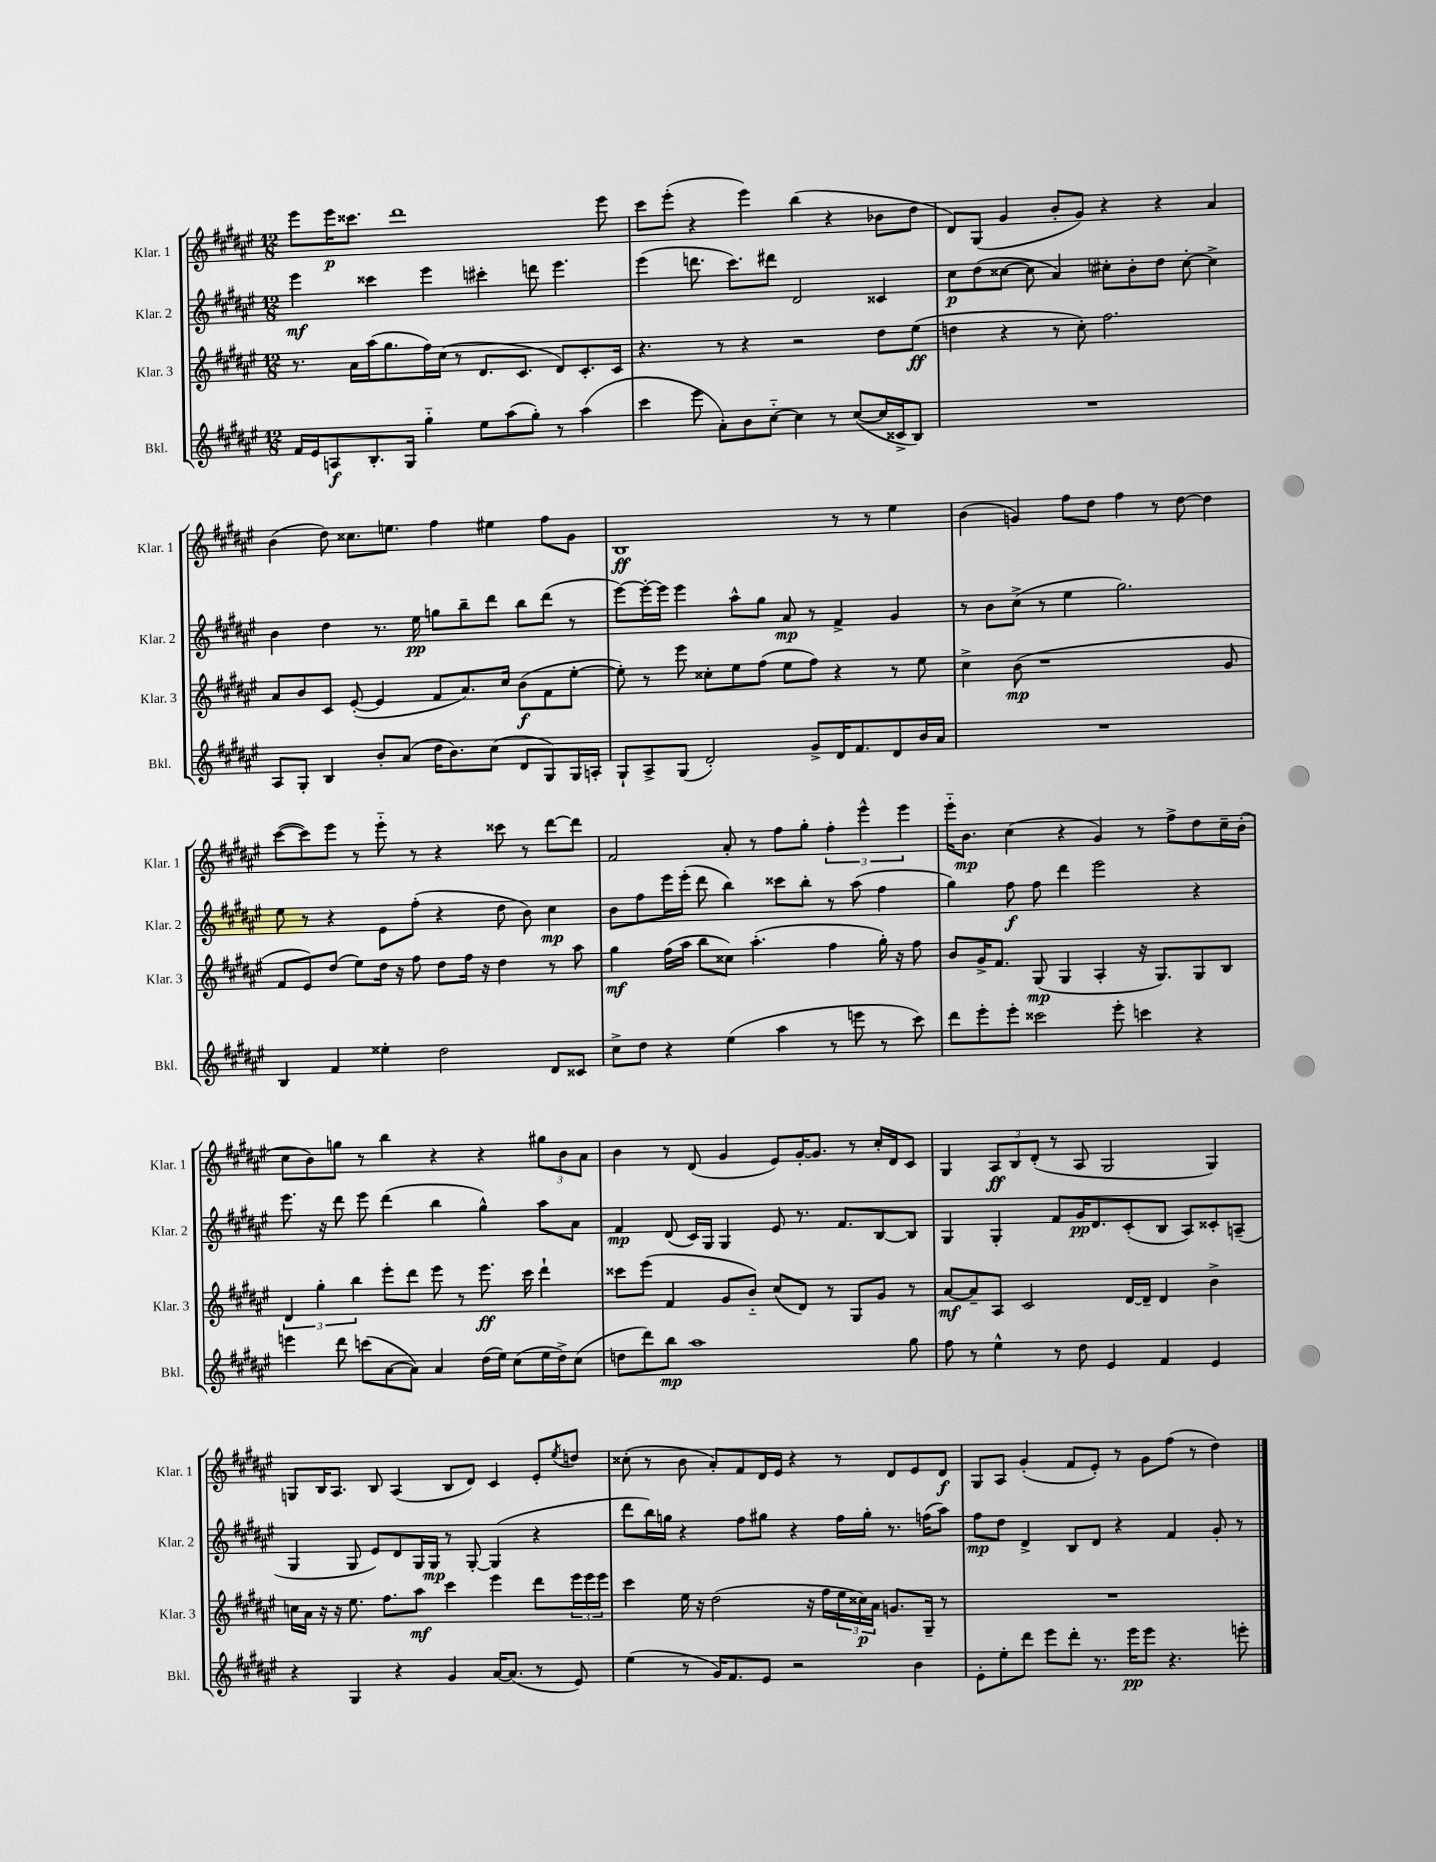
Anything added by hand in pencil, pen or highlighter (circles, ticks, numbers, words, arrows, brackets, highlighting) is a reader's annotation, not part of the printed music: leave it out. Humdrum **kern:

**kern	**kern	**kern	**kern
*staff4	*staff3	*staff2	*staff1
*clefG2	*clefG2	*clefG2	*clefG2
*k[f#c#g#d#a#e#]	*k[f#c#g#d#a#e#]	*k[f#c#g#d#a#e#]	*k[f#c#g#d#a#e#]
*M12/8	*M12/8	*M12/8	*M12/8
16f#/LL	8.r	4eee#\	8eee#\L
16e#/J	.	.	.
8A/	.	.	16eee#\K
.	16a#\LL	.	8.ccc##\J
8.B'/	(16aa#\J	4ccc##\	.
.	8.gg#\	.	.
.	.	.	1ddd#
16G#/Jk	.	.	.
4gg#'~\	16ff#\L)	4eee#\	.
.	(16cc#\JJ	.	.
.	8r	.	.
8ee#\L	8.d#/L	4ccc#'\	.
(8aa#\	.	.	.
.	8.c#/J	.	.
8gg#'\J)	.	8ddd\	.
8r	8d#/L)	4.eee#\	.
(4aa#\	8.c#'/	.	.
.	.	.	8eee#\
.	16c#/Jk	.	.
=	=	=	=
4ccc#\	4.r	(4eee#\	8ccc#\L
.	.	.	(8eee#'\J
8eee#\	.	8.ddd\	4r
8a#'\L)	8r	.	.
.	.	8.ccc#\L)	.
8b\	4r	.	4eee#\)
[8cc#'~\J	.	8ddd#\J	.
4cc#\]	2r	2d#/	(4bb\
8r	.	.	4r
([8cc#/L	.	.	.
16cc#/]L	8dd#\L	4c##/	8b-\L
16c##^/J	.	.	.
8B/J)	(8ee#\J	.	8dd#\J
=	=	=	=
1.r	4dd\	8cc#\L	8d#/L)
.	.	(8dd#\	(8G#/J
.	4r	[8cc##\J	4g#/
.	.	8cc##\]	.
.	8r	4a#/)	8b'/L
.	8cc#'\)	.	8g#/J)
.	2.ff#\	8cc#'\L	4r
.	.	8b'\	.
.	.	8dd#\J	4r
.	.	[8cc#'\	.
.	.	4cc#^\]	4a#/
=	=	=	=
8A#/L	8a#/L	4b\	(4b\
8G#'/J	8b/	.	.
4B/	8c#/J	4dd#\	8dd#\)
.	([8e#'/	.	8.cc##\L
8b'/L	4e#/]	8.r	.
.	.	.	8.ee\J
(8a#/J	.	.	.
.	.	16ee#\	.
16dd#\LK	8f#/L	8gg\L	4ff#\
8.b\)	.	.	.
.	8.a#/)	8bb~\	.
(8cc#\J	.	8ddd#\J	4ee#\
.	16cc#/Jk	.	.
8d#/L	(8b\L	8bb\L	.
8G#/)	8f#\	(8ddd#\J	8ff#\L
16G#/L	[8ee#'\J	8r	8g#\J
16A'/JJ	.	.	.
=	=	=	=
8G#`/L	8ee#'\])	[8eee#\L)	1B
8A#^/	8r	16eee#'\_L	.
.	.	16eee#\]JJ	.
(8G#/J	8eee#\	4eee#\	.
2d#'/)	8cc##'\L	.	.
.	8ee#\	8aa#^^\L	.
.	(8ff#\J	8gg#\J	.
.	8ee#\L	8a#/	.
8g#^/L	8ff#\J)	8r	.
16d#/K	4r	4f#^/	8r
8.f#/	.	.	.
.	.	.	8r
8d#/	8r	4g#/	4ee#\
16b/L	8ee#\	.	.
16a#/JJ	.	.	.
=	=	=	=
1.r	4cc#^\	8r	(4b\
.	.	8b\L	.
.	(8b\	(8cc#^\J	4g/)
.	1r	8r	.
.	.	4ee#\	8ff#\L
.	.	.	8dd#\J
.	.	2.gg#\)	4ff#\
.	.	.	8r
.	.	.	[8dd#\
.	.	.	4dd#\]
.	8g#/	.	.
=	=	=	=
4B/	8f#/L	8ee#\	([8ccc#\L
.	8e#/)	8r	8ccc#\])
4f#/	(8dd#/J	4r	8eee#\J
.	8ee#\L)	.	8r
4ee##'\	16dd#\Jk	8e#\L	8eee#'~\
.	16r	.	.
.	8ff#\	(8ff#'\J	8r
2dd#\	8dd#\L	4r	4r
.	16ff#\Jk	.	.
.	16r	.	.
.	4dd#\	8dd#\	8ccc##\
.	.	8b\)	8r
8d#/L	8r	4cc#\	[8ddd#\L
8c##/J	8aa#\	.	8ddd#\]J
=	=	=	=
8cc#^\L	4gg#\	8b\L	2f#/
8dd#\J	.	8ff#\	.
4r	(16ff#\LL	16eee#\L	.
.	16aa#\JJ	(16eee#'\JJ	.
.	8bb\L	8ddd#\	.
(4ee#\	8cc##\J)	4bb\)	8a#'/
.	(4.aa#'\	.	8r
4aa#\	.	8ccc##\L	8ff#\L
.	.	8bb'\J	8gg#'\J
8r	4ff#\	8r	6ff#'\
8eee\	.	(8aa#\	.
.	.	.	6eee#^^\
8r	16gg#'\)	4ff#\	.
.	16r	.	.
.	.	.	6eee#\
8ccc#\)	8ff#\	.	.
=	=	=	=
8ddd#\L	8b/L	4gg#\)	16eee#'~\LK
.	.	.	8.b\J
8eee#'\	16g#^/K	.	.
.	8.f#/J	.	.
8eee#'\J	.	8ff#\	(4cc#\
2ccc##\	(8G#/	8ff#\	.
.	4G#/	4ddd#\	4r
.	4A#'/	2eee#\	4g#/)
8eee#'\	.	.	.
4ccc\	16r	.	8r
.	8.G#/L)	.	.
.	.	.	8ff#^\L
4r	8G#/	4r	8dd#\
.	8B/J	.	16cc#~\L
.	.	.	(16b'\JJ
=	=	=	=
4eee\	6d#/	8.eee#\	8cc#\L
.	.	.	8b\)
.	6gg#'\	.	.
.	.	16r	.
8ddd#\	.	8ddd#\	8gg\J
.	6bb\	.	.
(8ccc\L	.	8eee#\	8r
[8a#\	8eee#'\L	(4ddd#\	4bb\
8a#\]J)	8ddd#\J	.	.
4a#/	8eee#\	4bb\	4r
.	8r	.	.
(16dd#\LL	8.eee#\	4gg#^^\)	4r
16ee#\JJ)	.	.	.
(8cc#\L	.	.	.
.	16ccc#\	.	.
16ee#\L	4ddd#`\	8aa#\L	12gg#\L
16dd#^\J)	.	.	.
.	.	.	12b\
(8cc#\J	.	8a#\J	.
.	.	.	12a#\J
=	=	=	=
8dd\L	8ccc##\L	4f#/	4b\
8ddd#\)	(8eee#\J	.	.
8bb\J	4f#/	(8d#/	8r
1aa#	.	16c#/LL)	(8d#/
.	.	16G#/JJ	.
.	8g#/L	4G#/	4g#/
.	8b'~/J)	.	.
.	(8cc#/L	8e#/	8e#/L)
.	8d#/J)	8.r	[16g#'/K
.	.	.	8.g#/]J
.	8r	.	.
.	.	8.f#/L	.
.	8G#/L	.	8r
.	8g#/J	[8B/	16cc#'/LL
.	.	.	16d#/J
8gg#\	8r	8B/]J	8c#/J
=	=	=	=
8ff#\	[8a#/L	4G#/	4G#/
8r	8a#~/]	.	.
4ee#^^\	8A#/J	4G#'/	12A#/L
.	.	.	12B/
.	2c#/	.	.
.	.	.	(12d#'/J
8r	.	8f#/L	8r
8dd#\	.	16g#/K	8A#/
.	.	8.d#/	.
4e#/	.	.	2G#/
.	[16d#/LL	(8c#'/	.
.	16d#~/]JJ	.	.
4f#/	4d#/	8B/J	.
.	.	8A#/L)	.
4e#/	4b^\	8c##'/	4G#/)
.	.	(8A~/J	.
=	=	=	=
4r	16cc\LL	4G#/	8G/L
.	16a#\JJ	.	.
.	16r	.	16B/K
.	16r	.	8.A#/J
4G#/	8.ee#\	8G#/	.
.	.	8e#/L)	8B/
.	8.ff#\L	.	.
4r	.	8d#/	(4A#/
.	8aa#\J	16G#/L	.
.	.	16G#/JJ	.
4g#/	4ccc#\	8r	8B/L
.	.	[8G#'/	8d#/J)
[16a#/LK	4eee#\	(4G#/]	4c#/
(8.a#/]J	.	.	.
8r	8ddd#\L	4r	8e#'/L
.	.	.	8qee#/
8e#/)	24eee#\L	.	8dd/J
.	24eee#\	.	.
.	24eee#\JJ	.	.
=	=	=	=
(4ee#\	4ccc#\	8ddd#\L	(8cc##'\
.	.	16bb\L)	8r
.	.	16gg\JJ	.
8r	16ee#\	4r	8b\
.	16r	.	.
16g#/LK)	(2dd#\	.	8a#'/L)
8.f#/	.	.	.
.	.	8ff#\L	8f#/
8e#/J	.	8gg#\J	16d#/L
.	.	.	16e#/JJ
2r	.	4r	4r
.	16r	.	.
.	16ff#\LL	.	.
.	24ee#\	16ff#\LL	8r
.	24cc##\)	.	.
.	.	16gg#'\JJ	.
.	24a#\JJ	.	.
.	8.g/L	8.r	8d#/L
4b\	.	.	8e#/
.	16G#~/Jk	(16ff\LK	.
.	8r	8aa#\J)	8d#/J
=	=	=	=
8e#'\L	1.r	8ff#\L	8G#/L
8ee#'\	.	8dd#\J	8A#/J
8ddd#\J	.	4d#^/	(4g#'/
8eee#\L	.	.	.
8ddd#'\J	.	8B/L	8f#/L
8.r	.	8d#/J	8e#'/J)
.	.	4r	8r
16eee#\LK	.	.	.
8eee#\J	.	.	8g#\L
4.r	.	4f#/	(8ff#\J
.	.	.	8r
.	.	8g#'/	4dd#\)
8eee'\	.	8r	.
==	==	==	==
*-	*-	*-	*-
